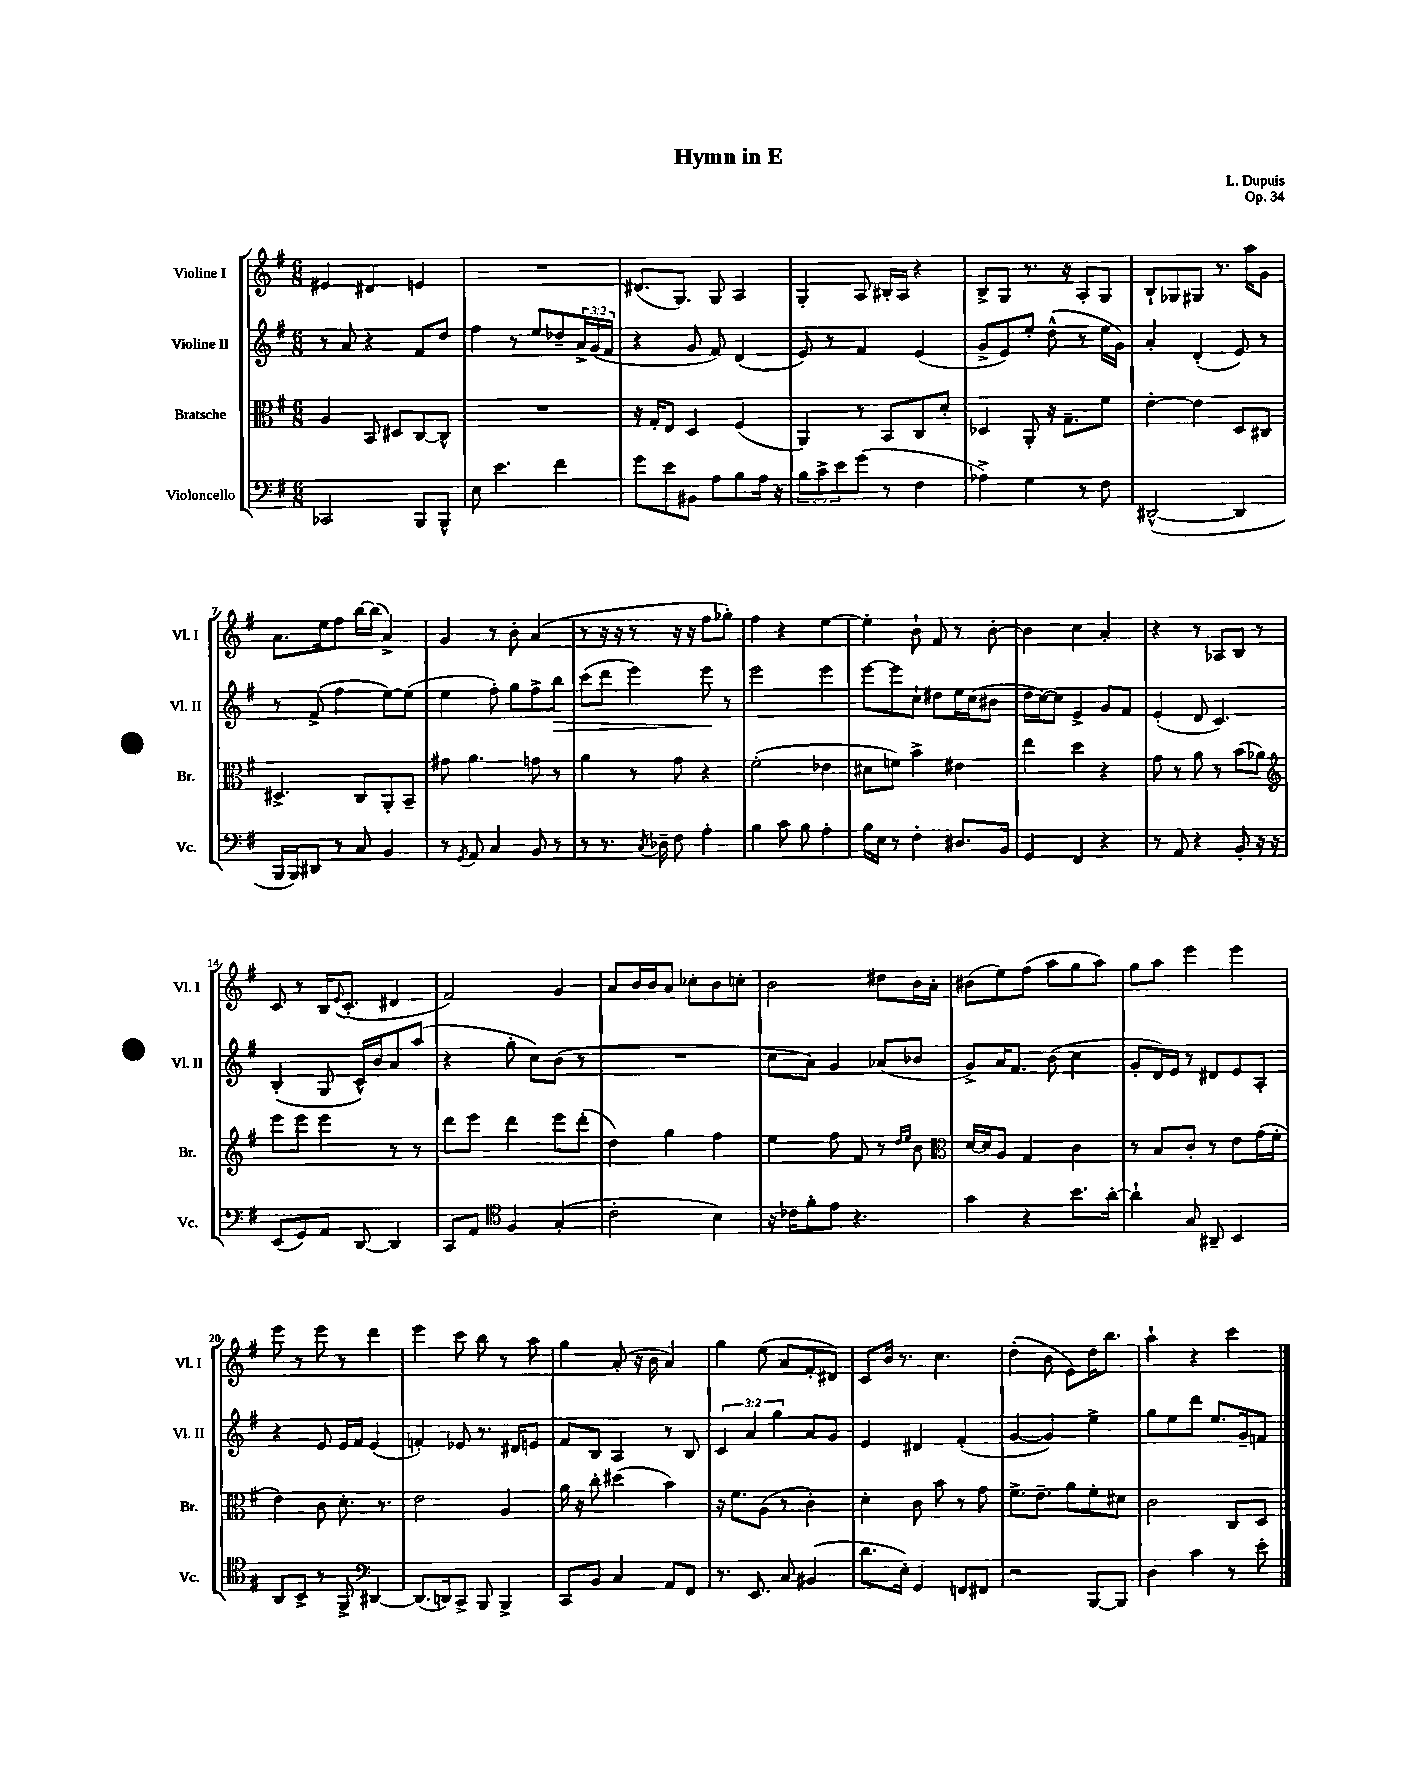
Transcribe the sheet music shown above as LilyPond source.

\header { title = "Hymn in E" composer = "L. Dupuis" opus = "Op. 34" }
<<
\new StaffGroup <<
\new Staff = "s0" \with { instrumentName = "Violine I" shortInstrumentName = "Vl. I" } {
    \clef treble \key g \major \numericTimeSignature \time 6/8
    eis'4 dis'4 e'4 |
    R2. |
    dis'8.( g8.) g8 a4 |
    g4-. a8 bis16-. a16 r4 |
    b8-> g8 r8. r16 a8-. g8 |
    b8-! ges8 gis8 r8. a''16 g'8 |
    a'8. e''16 fis''8 b''16~ b''16( a'4->) |
    g'4 r8 b'8-. a'4( |
    r8 r16 r16 r8 r16 r16 fis''8 ges''8-.) |
    fis''4 r4 e''4~ |
    e''4-. b'8-! fis'8 r8 b'8~-. |
    b'4 c''4 a'4-. |
    r4 r8 aes8 b8 r8 |
    c'8 r8 b16 \appoggiatura { e'8 } c'8.-.( dis'4 |
    fis'2) g'4 |
    a'8 b'16 b'16 a'8 ces''8-. b'8 c''8-. |
    b'2 dis''8 b'16 a'16-. |
    bis'8( e''8) fis''8( a''8 g''8 a''8) |
    g''8 a''8 e'''4 e'''4 |
    e'''8 r8 e'''8 r8 d'''4 |
    e'''4 c'''8 b''8 r8 a''8 |
    g''4 a'8-.( r16 b'16 a'4) |
    g''4 e''8( a'8 fis'8-. dis'8) |
    c'8 b'16 r8. c''4. |
    d''4-.( b'8 e'8) d''16 b''8. |
    a''4-! r4 c'''4 \bar "|." |
}
\new Staff = "s1" \with { instrumentName = "Violine II" shortInstrumentName = "Vl. II" } {
    \clef treble \key g \major \numericTimeSignature \time 6/8 \override Staff.TupletNumber.text = #tuplet-number::calc-fraction-text
    r8 a'8 r4 fis'8 d''8 |
    fis''4 r8 e''8 des''8-- \tuplet 3/2 { a'16-> g'16( fis'16 } |
    r4 g'8 fis'8) d'4( |
    e'8) r8 fis'4 e'4( |
    g'8-> e'8) e''8-. d''8-^( r8 e''16 g'16) |
    a'4-. d'4-.( e'8) r8 |
    r8 fis'8->( fis''4 e''8~) e''8( |
    e''4 fis''8-.) g''8 fis''8-> b''8\> |
    c'''8( d'''8 e'''4) e'''8\! r8 |
    e'''2 e'''4 |
    e'''8~ e'''8 c''8-! dis''8 e''16 c''16( bis'8 |
    d''16 c''16~) c''8 e'4-> g'8 fis'8 |
    e'4-.( d'8 c'4.) |
    b4-.( g8 c'16-^) b'16 a'8 a''8( |
    r4 g''8-. c''8) b'8( r8 |
    R2. |
    c''8 a'8) g'4 aes'8( bes'8 |
    g'8->) a'16 fis'8. b'8( c''4 |
    g'8-. d'16) e'16 r8 dis'8 e'8 a8-. |
    r4 e'8 e'16 fis'16 e'4( |
    f'4-.) ees'8 r8. dis'16 e'8 |
    fis'8 b8 a4 r8 b8 |
    \tuplet 3/2 { c'4 a'4 g''4 } a'8 g'8 |
    e'4 dis'4 fis'4-.( |
    g'4~ g'4) e''4-> |
    g''8 e''8 d'''8 e''8. g'16-- f'8 \bar "|." |
}
\new Staff = "s2" \with { instrumentName = "Bratsche" shortInstrumentName = "Br." } {
    \clef alto \key g \major \numericTimeSignature \time 6/8
    a4 b,8 dis8 c8~ c8-^ |
    R2. |
    r16 g16-. e8 d4 fis4( |
    a,4) r8 b,8 c8 d'8-. |
    des4 a,8-. r16 g8.-- fis'8 |
    e'4~-. e'4 d8 cis8 |
    dis4.-> c8 a,8-. b,8-- |
    gis'8 a'4. g'8 r8 |
    a'4 r8 g'8 r4 |
    fis'2-.( ees'4 |
    dis'8 f'8) b'4-> eis'4 |
    e''4 d''4 r4 |
    g'8 r8 a'8 r8 b'8( aes'8) |
    \clef treble e'''8 e'''8 e'''4 r8 r8 |
    d'''8 e'''8 d'''4 e'''8 d'''8-.( |
    d''4) g''4 fis''4 |
    e''4 fis''8 fis'8 r8 \grace { d''16 e''16 } b'8 |
    \clef alto d'16~ d'16 a8 g4 c'4 |
    r8 b8 c'8-. r8 e'8 g'16( fis'16-. |
    e'4) c'8 d'8.-. r8. |
    e'2 a4 |
    a'16 r16 c''8-. dis''4( b'4) |
    r16 fis'8. a8( r8 c'4-.) |
    d'4-. c'8 b'8 r8 g'8 |
    fis'8.-> e'8.-- a'8 fis'8-. dis'8 |
    c'2 c8 d8 \bar "|." |
}
\new Staff = "s3" \with { instrumentName = "Violoncello" shortInstrumentName = "Vc." } {
    \clef bass \key g \major \numericTimeSignature \time 6/8 \override Staff.TupletNumber.text = #tuplet-number::calc-fraction-text
    ces,2 b,,8 b,,8-^ |
    e8 e'4. fis'4 |
    g'8 e'8 bis,8 a8 b8 a16 r16 |
    \tuplet 3/2 { b8 c'8-> e'8 } g'8( r8 fis4 |
    aes4->) g4 r8 fis8 |
    dis,2~-^( dis,4 |
    b,,16 b,,16) dis,8 r8 c8 b,4 |
    r8 \acciaccatura { g,8 } a,8 c4 b,8 r8 |
    r8 r8. \acciaccatura { c8 } des16-- fis8 a4-. |
    b4 c'8 b8 a4-. |
    b16 e16 r8 fis4-. dis8. b,16 |
    g,4 fis,4 r4 |
    r8 a,8 r4 b,8-. r16 r16 |
    e,8( g,8) a,8 d,8~ d,4 |
    c,8 a,8 \clef tenor fis4 g4-.( |
    c'2-. b4) |
    r16 ces'16 fis'8-. e'8 r4. |
    g'4 r4 b'8. a'16~-. |
    a'4-! g8 ais,8-- b,4 |
    a,8 b,8-> r8 fis,8-> \clef bass dis,4~ |
    dis,8.( d,16) c,8-> b,,8 b,,4-> |
    c,8 b,8 c4 a,8 fis,8 |
    r8. e,8. c8 bis,4( |
    d'8. e16-.) g,4 f,8 fis,8 |
    r2 b,,8~ b,,8 |
    d4 c'4 r8 e'8-. \bar "|." |
}
>>
>>
